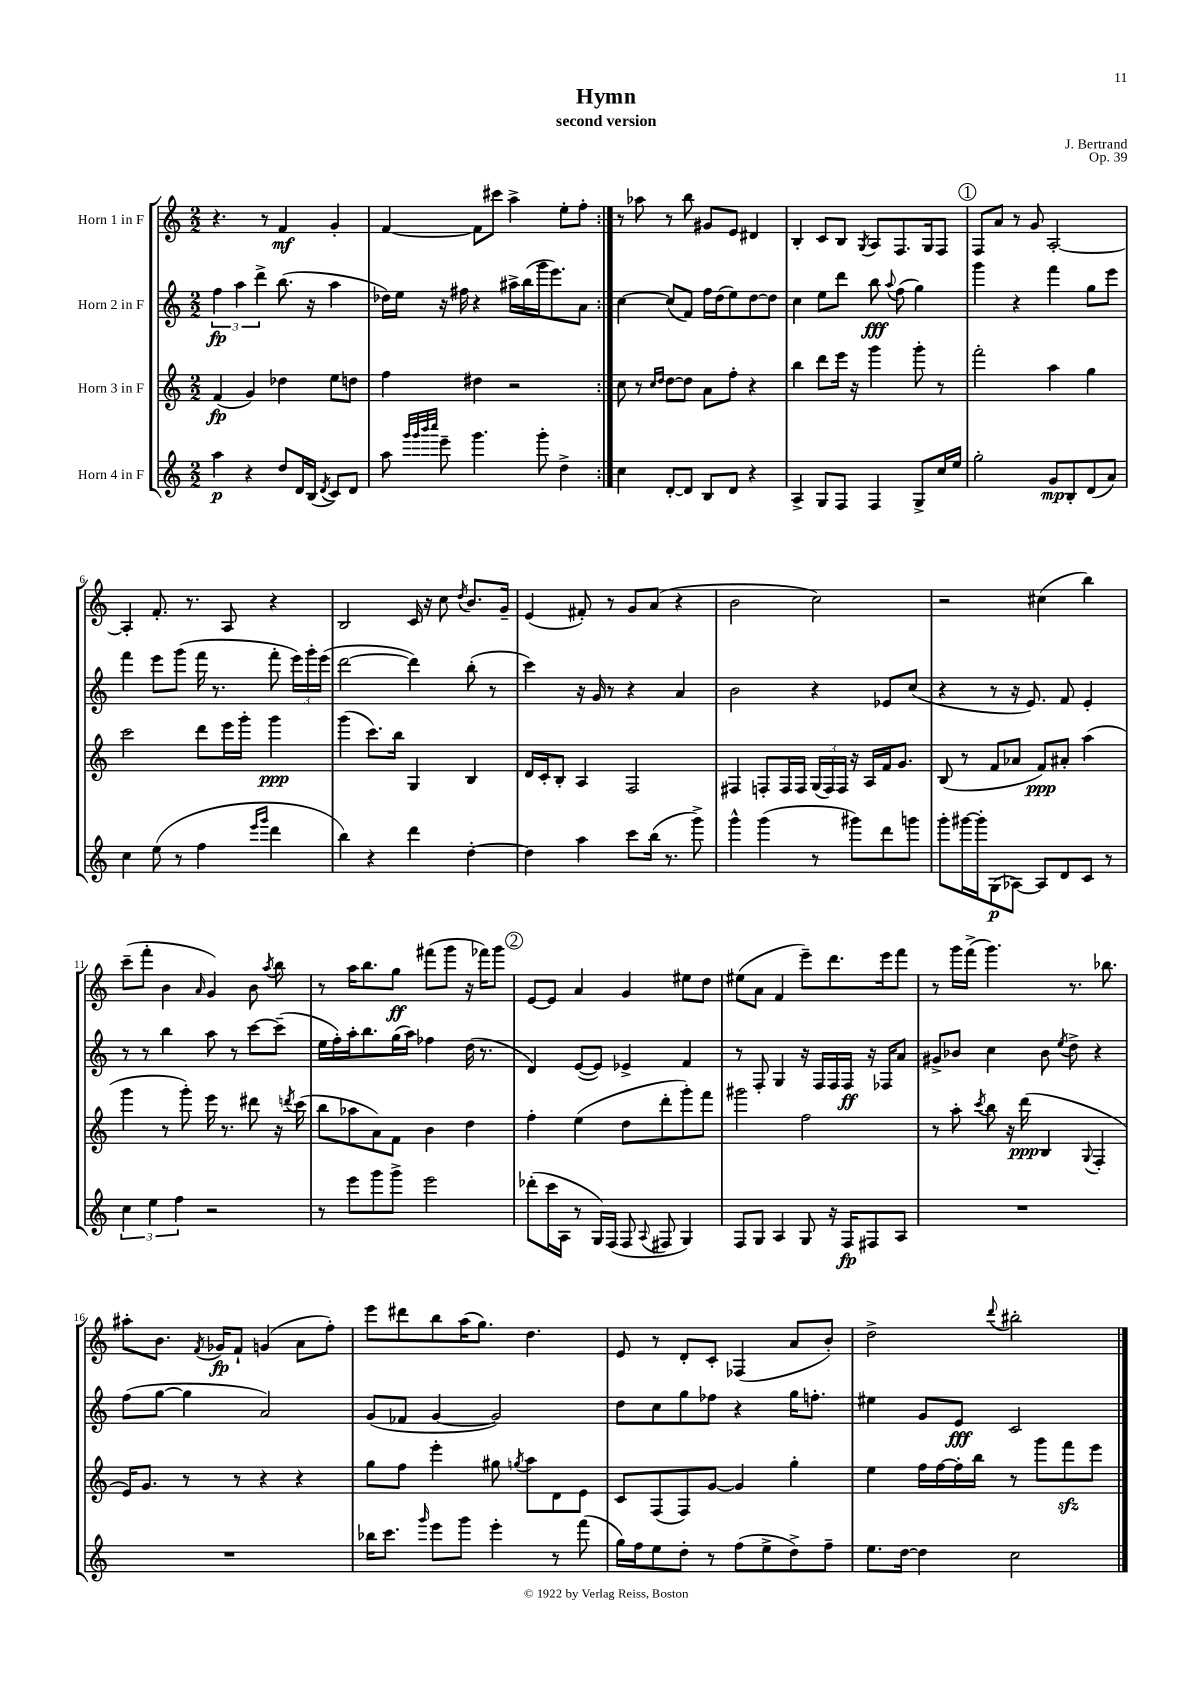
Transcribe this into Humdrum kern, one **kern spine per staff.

**kern	**dynam	**kern	**dynam	**kern	**dynam	**kern	**dynam
*part4	*part4	*part3	*part3	*part2	*part2	*part1	*part1
*staff4	*staff4	*staff3	*staff3	*staff2	*staff2	*staff1	*staff1
*I"Horn 4 in F	*	*I"Horn 3 in F	*	*I"Horn 2 in F	*	*I"Horn 1 in F	*
*clefG2	*	*clefG2	*	*clefG2	*	*clefG2	*
*k[]	*	*k[]	*	*k[]	*	*k[]	*
*M2/2	*	*M2/2	*	*M2/2	*	*M2/2	*
=1	=1	=1	=1	=1	=1	=1	=1
4aa\	p	(4f/	fp	6ff\	fp	4.r	.
.	.	.	.	6aa\	.	.	.
4r	.	4g/)	.	.	.	.	.
.	.	.	.	6ddd^\	.	.	.
.	.	.	.	.	.	8r	.
8dd/L	.	4dd-X\	.	(8.bb\	.	4f/	mf
16d/L	.	.	.	.	.	.	.
(16B/JJ	.	.	.	16r	.	.	.
8qd/	.	.	.	.	.	.	.
8c/L)	.	8ee\L	.	4aa\	.	4g'/	.
8d/J	.	8ddn\J	.	.	.	.	.
=2	=2	=2	=2	=2	=2	=2	=2
8aa\	.	4ff\	.	16dd-X\LL)	.	[4f/	.
.	.	.	.	16ee\JJ	.	.	.
32qqggg/LLL	.	.	.	.	.	.	.
32qqggg/	.	.	.	.	.	.	.
32qqbbb/	.	.	.	.	.	.	.
32qqcccc/JJJ	.	.	.	.	.	.	.
8eee~\	.	.	.	16r	.	.	.
.	.	.	.	16ff#X\	.	.	.
4.ggg\	.	4dd#X\	.	4r	.	8f\L]	.
.	.	.	.	.	.	8ccc#X\J	.
.	.	2r	.	16aa#X^\LL	.	4aa^\	.
.	.	.	.	(16bb\	.	.	.
8ggg'\	.	.	.	16ggg\J	.	.	.
.	.	.	.	8.eee\)	.	.	.
4dd^\	.	.	.	.	.	8ee'\L	.
.	.	.	.	8a\J	.	8ff'\J	.
=3:|!	=3:|!	=3:|!	=3:|!	=3:|!	=3:|!	=3:|!	=3:|!
4cc\	.	8cc\	.	[4cc\	.	8r	.
.	.	8r	.	.	.	8aa-X\	.
.	.	16qqcc/LL	.	.	.	.	.
.	.	16qqdd/JJ	.	.	.	.	.
[8d'/L	.	[8dd\L	.	(8cc/L]	.	8r	.
8d/J]	.	8dd\J]	.	8f/J)	.	8bb\	.
8B/L	.	8a\L	.	16ff\LL	.	8g#X/L	.
.	.	.	.	(16dd\J	.	.	.
8d/J	.	8ff'\J	.	8ee\)	.	8e/J	.
4r	.	4r	.	[8dd\	.	4d#X/	.
.	.	.	.	8dd\J]	.	.	.
=4	=4	=4	=4	=4	=4	=4	=4
4A^/	.	4bb\	.	4cc\	.	4B'/	.
8G/L	.	8ddd\L	.	8ee\L	.	8c/L	.
8F/J	.	16eee\Jk	.	8ddd\J	.	8B/J	.
.	.	16r	.	.	.	.	.
.	.	.	.	.	.	8qG/	.
4F/	.	4ggg\	.	8bb\	fff	8A/L	.
.	.	.	.	8qqaa/	.	.	.
.	.	.	.	(8ff\	.	8.F/	.
8G^/L	.	8ggg'\	.	4gg\)	.	.	.
.	.	.	.	.	.	16G/k	.
16cc/L	.	8r	.	.	.	8F/J	.
16ee/JJ	.	.	.	.	.	.	.
!!LO:REH:place=s1:t=1
=5	=5	=5	=5	=5	=5	=5	=5
2gg'\	.	2fff'\	.	4ggg\	.	8F/L	.
.	.	.	.	.	.	8a/J	.
.	.	.	.	4r	.	8r	.
.	.	.	.	.	.	8g/	.
8g/L	mp	4aa\	.	4fff\	.	[2A'/	.
8B'/	.	.	.	.	.	.	.
(8d/	.	4gg\	.	8gg\L	.	.	.
8a/J)	.	.	.	8eee\J	.	.	.
!!LO:LB:g=z
=6	=6	=6	=6	=6	=6	=6	=6
4cc\	.	2ccc\	.	4fff\	.	4A'/]	.
(8ee\	.	.	.	8eee\L	.	8.f'/	.
8r	.	.	.	(8ggg\J	.	.	.
.	.	.	.	.	.	8.r	.
4ff\	.	8ddd\L	.	16fff\	.	.	.
.	.	.	.	8.r	.	.	.
.	.	16eee\L	.	.	.	8A/	.
.	.	16ggg'\JJ	.	.	.	.	.
16qqeee/LL	.	.	.	.	.	.	.
16qqggg/JJ	.	.	.	.	.	.	.
4ddd\	.	4ggg\	ppp	8fff'\	.	4r	.
.	.	.	.	24eee\LL)	.	.	.
.	.	.	.	24ggg'\	.	.	.
.	.	.	.	(24eee\JJ	.	.	.
=7	=7	=7	=7	=7	=7	=7	=7
4bb\)	.	(4ggg\	.	[2ddd\	.	2B/	.
4r	.	8.ccc\L)	.	.	.	.	.
.	.	16bb\Jk	.	.	.	.	.
4ddd\	.	4G/	.	4ddd\])	.	16c/	.
.	.	.	.	.	.	16r	.
.	.	.	.	.	.	8cc\	.
.	.	.	.	.	.	8qdd/	.
[4dd'\	.	4B/	.	(8bb'\	.	8.b/L	.
.	.	.	.	8r	.	.	.
.	.	.	.	.	.	16g~/Jk	.
=8	=8	=8	=8	=8	=8	=8	=8
4dd\]	.	16d/LL	.	4ccc\)	.	(4e/	.
.	.	16c'/J	.	.	.	.	.
.	.	8B'/J	.	.	.	.	.
4aa\	.	4A/	.	16r	.	8f#X'/)	.
.	.	.	.	16g/	.	.	.
.	.	.	.	8r	.	8r	.
8ccc\L	.	2F/	.	4r	.	8g/L	.
(16bb\Jk	.	.	.	.	.	(8a/J	.
8.r	.	.	.	.	.	.	.
.	.	.	.	4a/	.	4r	.
8ggg^\)	.	.	.	.	.	.	.
=9	=9	=9	=9	=9	=9	=9	=9
4ggg^^\	.	4F#X/	.	2b\	.	2b\	.
(4ggg\	.	8Fn'/L	.	.	.	.	.
.	.	16F/L	.	.	.	.	.
.	.	16F/JJ	.	.	.	.	.
8r	.	(24G/LL	.	4r	.	2cc\)	.
.	.	24F/)	.	.	.	.	.
.	.	24F/JJ	.	.	.	.	.
8ggg#X\L)	.	16r	.	.	.	.	.
.	.	16A/LL	.	.	.	.	.
8ddd\	.	16f/J	.	8e-X/L	.	.	.
.	.	8.g/J	.	.	.	.	.
8gggn\J	.	.	.	(8cc/J	.	.	.
=10	=10	=10	=10	=10	=10	=10	=10
8ggg'\L	.	(8B/	.	4r	.	2r	.
[16ggg#X\L	.	8r	.	.	.	.	.
16ggg#'\J]	.	.	.	.	.	.	.
(8G\	p	8f/L	.	8r	.	.	.
[8A-X\J)	.	8a-X/J	.	16r	.	.	.
.	.	.	.	8.e/)	.	.	.
8A-/L]	.	8f/L)	ppp	.	.	(4cc#X\	.
8d/	.	8a#X'/J	.	8f/	.	.	.
8c/J	.	(4aa\	.	4e'/	.	4bb\)	.
8r	.	.	.	.	.	.	.
!!LO:LB:g=z
=11	=11	=11	=11	=11	=11	=11	=11
6cc\	.	4ggg\	.	8r	.	(8ccc~\L	.
.	.	.	.	8r	.	8fff'\J	.
6ee\	.	.	.	.	.	.	.
.	.	8r	.	4bb\	.	4b\	.
6ff\	.	.	.	.	.	.	.
.	.	8ggg'\)	.	.	.	.	.
.	.	.	.	.	.	16qqa/	.
2r	.	16eee\	.	8aa\	.	4g/)	.
.	.	8.r	.	.	.	.	.
.	.	.	.	8r	.	.	.
.	.	8ddd#X\	.	[8ccc\L	.	8b\	.
.	.	.	.	.	.	8qaa/	.
.	.	16r	.	(8ccc~\J]	.	8bb\	.
.	.	8qdddn/	.	.	.	.	.
.	.	(16ccc\	.	.	.	.	.
=12	=12	=12	=12	=12	=12	=12	=12
8r	.	8bb\L	.	16ee\LL	.	8r	.
.	.	.	.	16ff'\)	.	.	.
8eee\L	.	8aa-X\	.	16aa'\J	.	16aa\KL	.
.	.	.	.	8.bb\	.	8.bb\	.
8ggg\	.	8a\)	.	.	.	.	.
8ggg^\J	.	8f\J	.	(16gg\L	.	8gg\J	ff
.	.	.	.	16aa\JJ)	.	.	.
2eee\	.	4b\	.	4ff-X\	.	(8fff#X\L	.
.	.	.	.	.	.	8ggg\J	.
.	.	4dd\	.	(16dd\	.	16r	.
.	.	.	.	8.r	.	16fff-X\KL)	.
.	.	.	.	.	.	8ggg\J	.
!!LO:REH:place=s1:t=2
=13	=13	=13	=13	=13	=13	=13	=13
(8ddd-X'\L	.	4ff'\	.	4d/)	.	[8e/L	.
16ccc\L	.	.	.	.	.	8e/J]	.
16A\JJ	.	.	.	.	.	.	.
8r	.	(4ee\	.	([8e/L	.	4a/	.
16G/LL)	.	.	.	8e/J])	.	.	.
(16F/JJ	.	.	.	.	.	.	.
8F/	.	8dd\L	.	4e-X^/	.	4g/	.
8qqA/	.	.	.	.	.	.	.
8F#X/	.	8ddd'\	.	.	.	.	.
4G/)	.	8ggg'\)	.	4f/	.	8ee#X\L	.
.	.	8fff\J	.	.	.	8dd\J	.
=14	=14	=14	=14	=14	=14	=14	=14
8F/L	.	2ggg#X\	.	8r	.	(8ee#X\L	.
8G/J	.	.	.	8F'/	.	8a\J	.
4A/	.	.	.	4G/	.	4f/	.
8G/	.	2ff\	.	16r	.	8eee~\L)	.
.	.	.	.	16F/LL	.	.	.
16r	.	.	.	16F/	.	8.ddd\	.
16F/KL	fp	.	.	16F/JJ	ff	.	.
8F#X/	.	.	.	16r	.	.	.
.	.	.	.	16F-X/KL	.	16eee\k	.
8A/J	.	.	.	8a/J	.	8fff\J	.
=15	=15	=15	=15	=15	=15	=15	=15
1r	.	8r	.	8g#X^/L	.	8r	.
.	.	8aa'\	.	8b-X/J	.	16ggg\LL	.
.	.	.	.	.	.	(16fff^\JJ	.
.	.	8qccc/	.	.	.	.	.
.	.	8bb\	.	4cc\	.	4.ggg\)	.
.	.	16r	.	.	.	.	.
.	.	(16ddd\	ppp	.	.	.	.
.	.	4B/	.	8b-\	.	.	.
.	.	.	.	8qee/	.	.	.
.	.	.	.	8dd^\	.	8.r	.
.	.	8qqG/	.	.	.	.	.
.	.	4F'/	.	4r	.	.	.
.	.	.	.	.	.	8.bb-X\	.
!!LO:LB:g=z
=16	=16	=16	=16	=16	=16	=16	=16
1r	.	16e/KL)	.	(8ff\L	.	8aa#X'\L	.
.	.	8.g/J	.	.	.	.	.
.	.	.	.	[8gg\J	.	8.b\J	.
.	.	8r	.	4gg\]	.	.	.
.	.	.	.	.	.	8qf/	.
.	.	.	.	.	.	16g-X/KL	fp
.	.	8r	.	.	.	8f`/J	.
.	.	4r	.	2a/)	.	(4gn/	.
.	.	4r	.	.	.	8a\L	.
.	.	.	.	.	.	8ff'\J)	.
=17	=17	=17	=17	=17	=17	=17	=17
16bb-X\KL	.	8gg\L	.	(8g/L	.	8eee\L	.
8.ccc\J	.	.	.	.	.	.	.
.	.	8ff\J	.	8f-X/J	.	8ddd#X\	.
16qqggg/	.	.	.	.	.	.	.
8eee\L	.	4eee'\	.	[4g/	.	8bb\	.
8ggg\J	.	.	.	.	.	(16aa\K	.
.	.	.	.	.	.	8.gg\J)	.
4eee'\	.	8gg#X\	.	2g/])	.	.	.
.	.	8qggn/	.	.	.	.	.
.	.	8aa\L	.	.	.	4.dd\	.
8r	.	8d\	.	.	.	.	.
(8fff\	.	8e\J	.	.	.	.	.
=18	=18	=18	=18	=18	=18	=18	=18
16gg\LL)	.	8c/L	.	8dd\L	.	8e/	.
16ff\J	.	.	.	.	.	.	.
8ee\	.	(8F/	.	8cc\	.	8r	.
8dd'\J	.	8F/)	.	8gg\	.	8d'/L	.
8r	.	[8g/J	.	8ff-X\J	.	8c'/J	.
(8ff\L	.	4g/]	.	4r	.	(4F-X/	.
8ee^\	.	.	.	.	.	.	.
8dd^\)	.	4gg'\	.	16gg\KL	.	8a/L	.
.	.	.	.	8.ffn'\J	.	.	.
8ff~\J	.	.	.	.	.	8b'/J)	.
=19	=19	=19	=19	=19	=19	=19	=19
8.ee\L	.	4ee\	.	4ee#X\	.	2dd^\	.
[16dd\Jk	.	.	.	.	.	.	.
4dd\]	.	16ff\LL	.	8g/L	.	.	.
.	.	[16ff\	.	.	.	.	.
.	.	16ff'\]	.	8e/J	fff	.	.
.	.	16bb\JJ	.	.	.	.	.
.	.	.	.	.	.	8qqddd/	.
2cc\	.	8r	.	2c/	.	2bb#X'\	.
.	.	8ggg\L	.	.	.	.	.
.	.	8fffzz\	.	.	.	.	.
.	.	8eee\J	.	.	.	.	.
==	==	==	==	==	==	==	==
*-	*-	*-	*-	*-	*-	*-	*-
